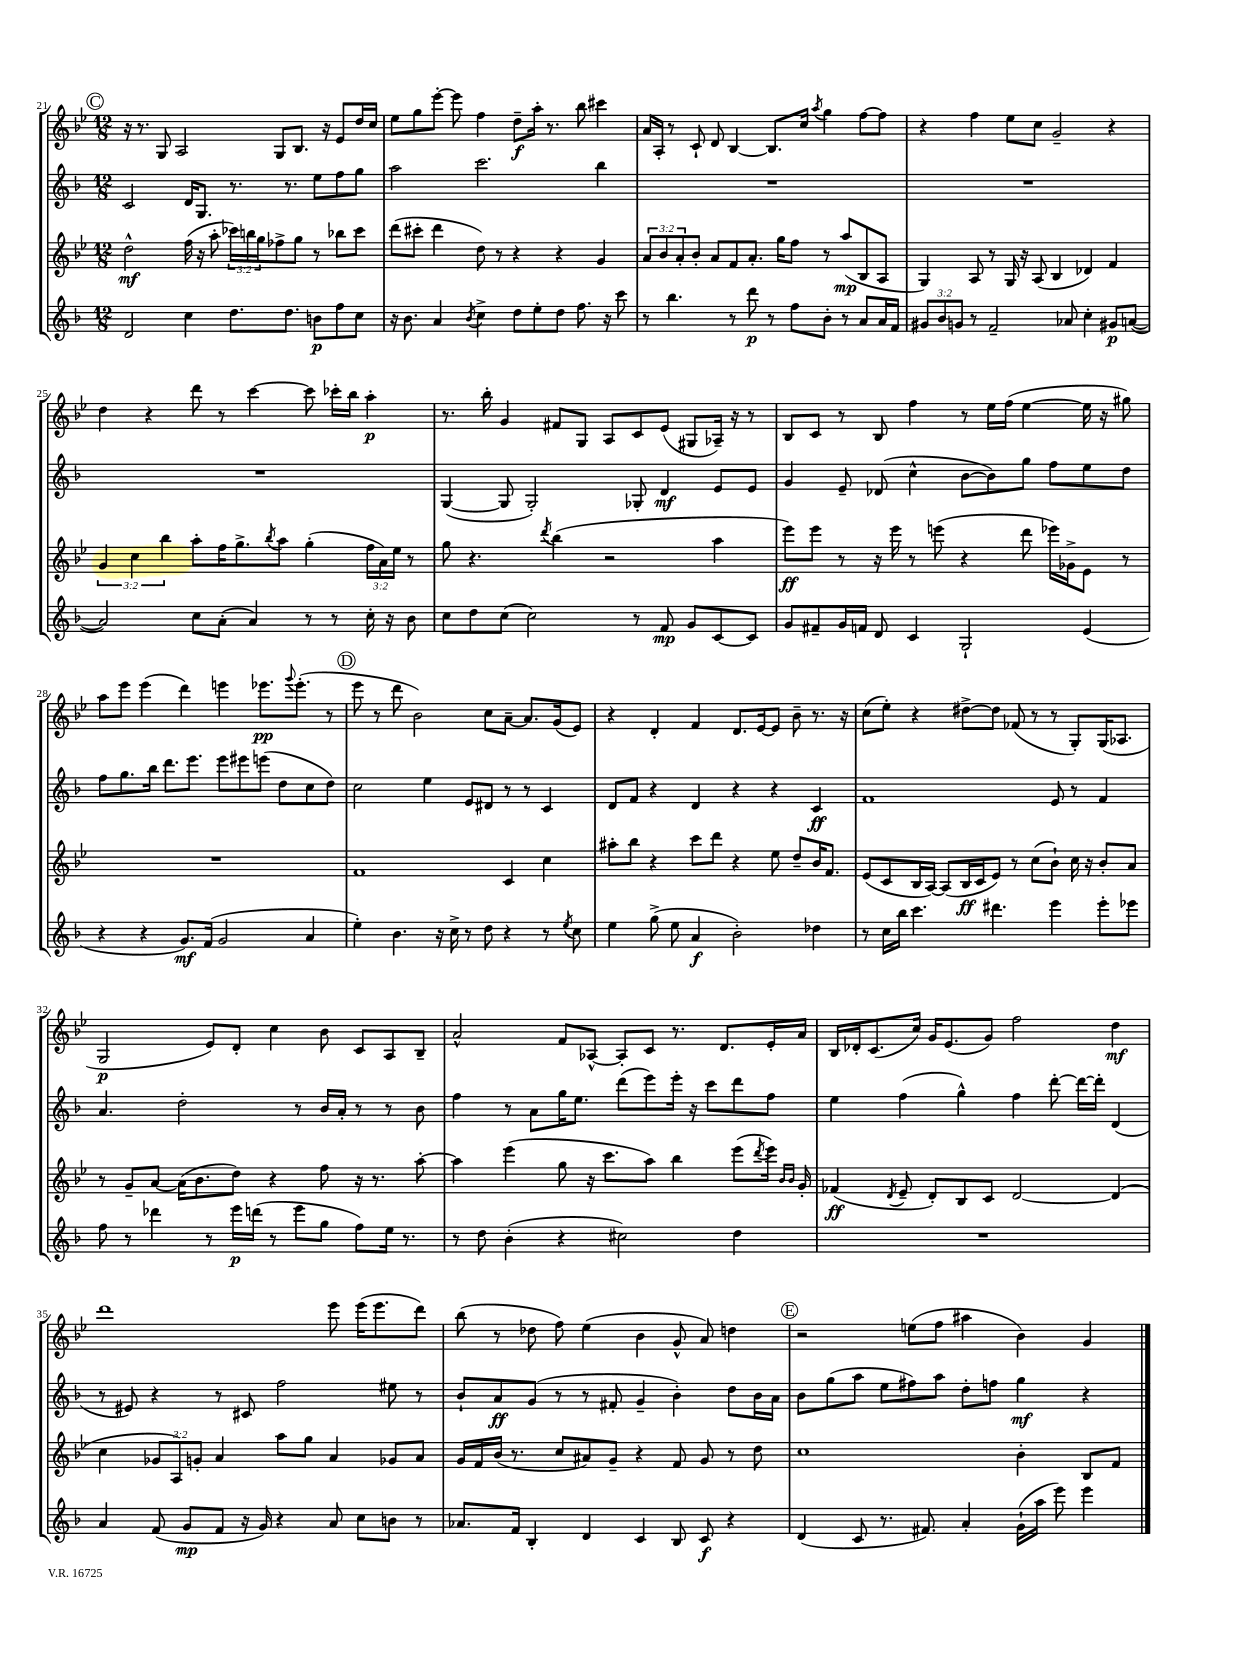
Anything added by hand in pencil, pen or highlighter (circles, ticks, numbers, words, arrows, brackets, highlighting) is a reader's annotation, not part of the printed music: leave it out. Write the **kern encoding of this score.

**kern	**kern	**kern	**kern
*staff4	*staff3	*staff2	*staff1
*clefG2	*clefG2	*clefG2	*clefG2
*k[b-]	*k[b-e-]	*k[b-]	*k[b-e-]
*M12/8	*M12/8	*M12/8	*M12/8
2d	2dd^^	2c	16r
.	.	.	8.r
.	.	.	8G
.	.	.	2A
4cc	(16ff	16d	.
.	16r	8.G	.
.	8aa'	.	.
8.dd	24ccc-)	8.r	.
.	24bb	.	.
.	24gg	.	.
.	8ff-^	.	8G
8.dd	.	8.r	.
.	8gg	.	8.B-
8b	8r	8ee	.
.	.	.	16r
8ff	8bb-	8ff	8e-
8cc	8ccc-	8gg	16dd
.	.	.	16cc
=	=	=	=
16r	(8ddd	2aa	8ee-
8.b-	.	.	.
.	8ccc#'	.	8gg
4a	4ddd	.	[8eee-'
.	.	.	8eee-]
8qb-	.	.	.
4cc^	8dd)	2.ccc	4ff
.	8r	.	.
8dd	4r	.	8dd~
8ee'	.	.	16aa'
.	.	.	8.r
8dd	4r	.	.
8.ff	.	.	8bb-
.	4g	4bb-	4ccc#
16r	.	.	.
8ccc	.	.	.
=	=	=	=
8r	12a	1.r	16a
.	.	.	16A'
.	12b-	.	.
4.bb-	.	.	8r
.	12a'	.	.
.	8b-'	.	8c`
.	8a	.	8d
8r	8f	.	[4B-
8ddd	8.a'	.	.
8r	.	.	8.B-]
.	16gg	.	.
8ff	8ff	.	.
.	.	.	16cc
.	.	.	8qaa
8b-'	8r	.	4gg
8r	(8aa	.	.
8a	8B-	.	[8ff
16a	8A	.	8ff]
16f	.	.	.
=	=	=	=
12g#	4G)	1.r	4r
12b-	.	.	.
12g	.	.	.
8r	8A	.	4ff
2f~	8r	.	.
.	16G	.	8ee-
.	16r	.	.
.	(8A	.	8cc
.	4B-	.	2g~
8a-	.	.	.
4cc'	4d-)	.	.
8g#	4f	.	4r
([8a	.	.	.
=	=	=	=
2a])	6g	1.r	4dd
.	6cc	.	.
.	.	.	4r
.	6bb-	.	.
8cc	8aa'	.	8ddd
(8a'	16ff	.	8r
.	8.gg^	.	.
4a)	.	.	[4ccc
.	8qbb-	.	.
.	8aa	.	.
8r	(4gg'	.	8ccc]
8r	.	.	16ccc-'
.	.	.	16bb-
16cc'	24ff	.	4aa'
.	24a)	.	.
16r	.	.	.
.	24ee-	.	.
8b-	8r	.	.
=	=	=	=
8cc	8gg	([4G	8.r
8dd	4.r	.	.
.	.	.	16bb-'
(8cc	.	8G]	4g
2cc)	.	2G')	.
.	8qddd	.	.
.	(4bb-	.	8f#
.	.	.	8G
.	2r	.	8A
8r	.	8G-'	8c
8f	.	4d	(8e-
8g	.	.	8G#
[8c	4aa	8e	16A-~)
.	.	.	16r
8c]	.	8e	8r
=	=	=	=
8g	8eee-)	4g	8B-
8f#~	8eee-	.	8c
16g	8r	8e~	8r
16f	.	.	.
8d	16r	(8d-	8B-
.	16eee-	.	.
4c	8r	4cc^^	4ff
.	(8eee	.	.
2G`	4r	[8b-	8r
.	.	8b-])	16ee-
.	.	.	(16ff
.	8ddd	8gg	[4ee-
.	16eee-)	8ff	.
.	16g-^	.	.
(4e	8e-	8ee	16ee-]
.	.	.	16r
.	8r	8dd	8gg#)
=	=	=	=
4r	1.r	8ff	8aa
.	.	8.gg	8eee-
4r	.	.	(4eee-
.	.	16bb-	.
.	.	8.ddd	.
8.g)	.	.	4ddd)
.	.	8.eee	.
(16f	.	.	.
2g	.	8eee	4eee
.	.	8eee#	.
.	.	(8eee	8.eee-
.	.	8dd	.
.	.	.	8qqggg
.	.	.	(8.eee-'
4a	.	8cc	.
.	.	8dd)	8r
=	=	=	=
4ee')	1f	2cc	8eee-
.	.	.	8r
4.b-	.	.	8ddd
.	.	.	2b-)
.	.	4ee	.
16r	.	.	.
16cc^	.	.	.
8r	.	8e	.
8dd	.	8d#	8cc
4r	4c	8r	[8a~
.	.	8r	8.a]
8r	4cc	4c	.
.	.	.	(16g
8qee	.	.	.
8cc	.	.	8e-)
=	=	=	=
4ee	8aa#'	8d	4r
.	8bb-	8f	.
(8gg^	4r	4r	4d'
8ee	.	.	.
4a	8ccc	4d	4f
.	8ddd	.	.
2b-')	4r	4r	8.d
.	.	.	[16e-
.	8ee-	4r	8e-]
.	8dd~	.	8b-~
4dd-	16b-	4c	8.r
.	8.f	.	.
.	.	.	16r
=	=	=	=
8r	(8e-	1f	(8cc
16cc	8c	.	8ee-')
16bb-	.	.	.
4.ccc	16B-	.	4r
.	[16A)	.	.
.	(8A]	.	.
.	16B-	.	[8dd#^
.	16c	.	.
4.ddd#	8e-)	.	8dd#]
.	8r	.	(8f-
.	(8cc	.	8r
4eee	8b-`)	8e	8r
.	16cc	8r	8G')
.	16r	.	.
8eee'	8b-'	4f	(16G
.	.	.	8.A-
8eee-	8a	.	.
=	=	=	=
8ff	8r	4.a	2G
8r	8g~	.	.
4ddd-	[8a	.	.
.	(16a]	2dd'	.
.	8.b-	.	.
8r	.	.	8e-)
16eee	8dd)	.	8d'
(16ddd	.	.	.
8r	4r	.	4cc
8eee	.	8r	.
8gg	8ff	16b-	8b-
.	.	16a'	.
8ff)	16r	8r	8c
.	8.r	.	.
16ee	.	8r	8A
8.r	.	.	.
.	[8aa'	8b-	8B-~
=	=	=	=
8r	4aa]	4ff	2a^^
8dd	.	.	.
(4b-'	(4eee-	8r	.
.	.	8a	.
4r	8gg	16gg	8f
.	.	8.ee	.
.	16r	.	[8A-^^
.	8.ccc	.	.
2cc#)	.	(8ddd	8A-']
.	8aa)	8eee)	8c
.	4bb-	16eee'	8.r
.	.	16r	.
.	.	8ccc	.
.	.	.	8.d
4dd	(8eee-	8ddd	.
.	8qddd	.	.
.	16eee-)	8ff	16e-'
.	16qqb-	.	.
.	16qqb-	.	.
.	16g'	.	16a
=	=	=	=
1.r	(4f-	4ee	16B-
.	.	.	16d-'
.	.	.	(8.c
.	8qd	.	.
.	8e-~	(4ff	.
.	.	.	16cc)
.	8d')	.	16g
.	.	.	(8.e-
.	8B-	4gg^^)	.
.	8c	.	8g)
.	[2d	4ff	2ff
.	.	[8ddd'	.
.	.	16ddd_	.
.	.	16ddd']	.
.	(4d]	(4d	4dd
=	=	=	=
4a	4cc	8r	1ddd
.	.	8e#)	.
(8f	12g-	4r	.
.	12A)	.	.
8g	.	.	.
.	12g'	.	.
8f	4a	8r	.
16r	.	8c#	.
16g)	.	.	.
4r	8aa	2ff	.
.	8gg	.	.
8a	4a	.	8eee-
8cc	.	.	(16eee-
.	.	.	8.eee-
8b	8g-	8ee#	.
8r	8a	8r	8ddd)
=	=	=	=
8.a-	16g	8b-`	(8bb-
.	16f	.	.
.	(16b-	8a	8r
16f	8.r	.	.
4B-'	.	(8g	8dd-
.	8cc	8r	8ff)
4d	8a#)	8r	(4ee-
.	8g~	8f#'	.
4c	4r	4g~	4b-
8B-	8f	4b-')	8g^^
8c	8g	.	8a)
4r	8r	8dd	4dd
.	8dd	16b-	.
.	.	16a	.
=	=	=	=
(4d	1cc	8b-	2r
.	.	(8gg	.
8c	.	8aa	.
8.r	.	8ee	.
.	.	8ff#)	(8ee
8.f#)	.	.	.
.	.	8aa	8ff
4a'	.	8dd'	4aa#
.	.	8ff	.
(16g`	4b-'	4gg	4b-)
16aa	.	.	.
8eee)	.	.	.
4eee	8B-	4r	4g
.	8f	.	.
==	==	==	==
*-	*-	*-	*-
